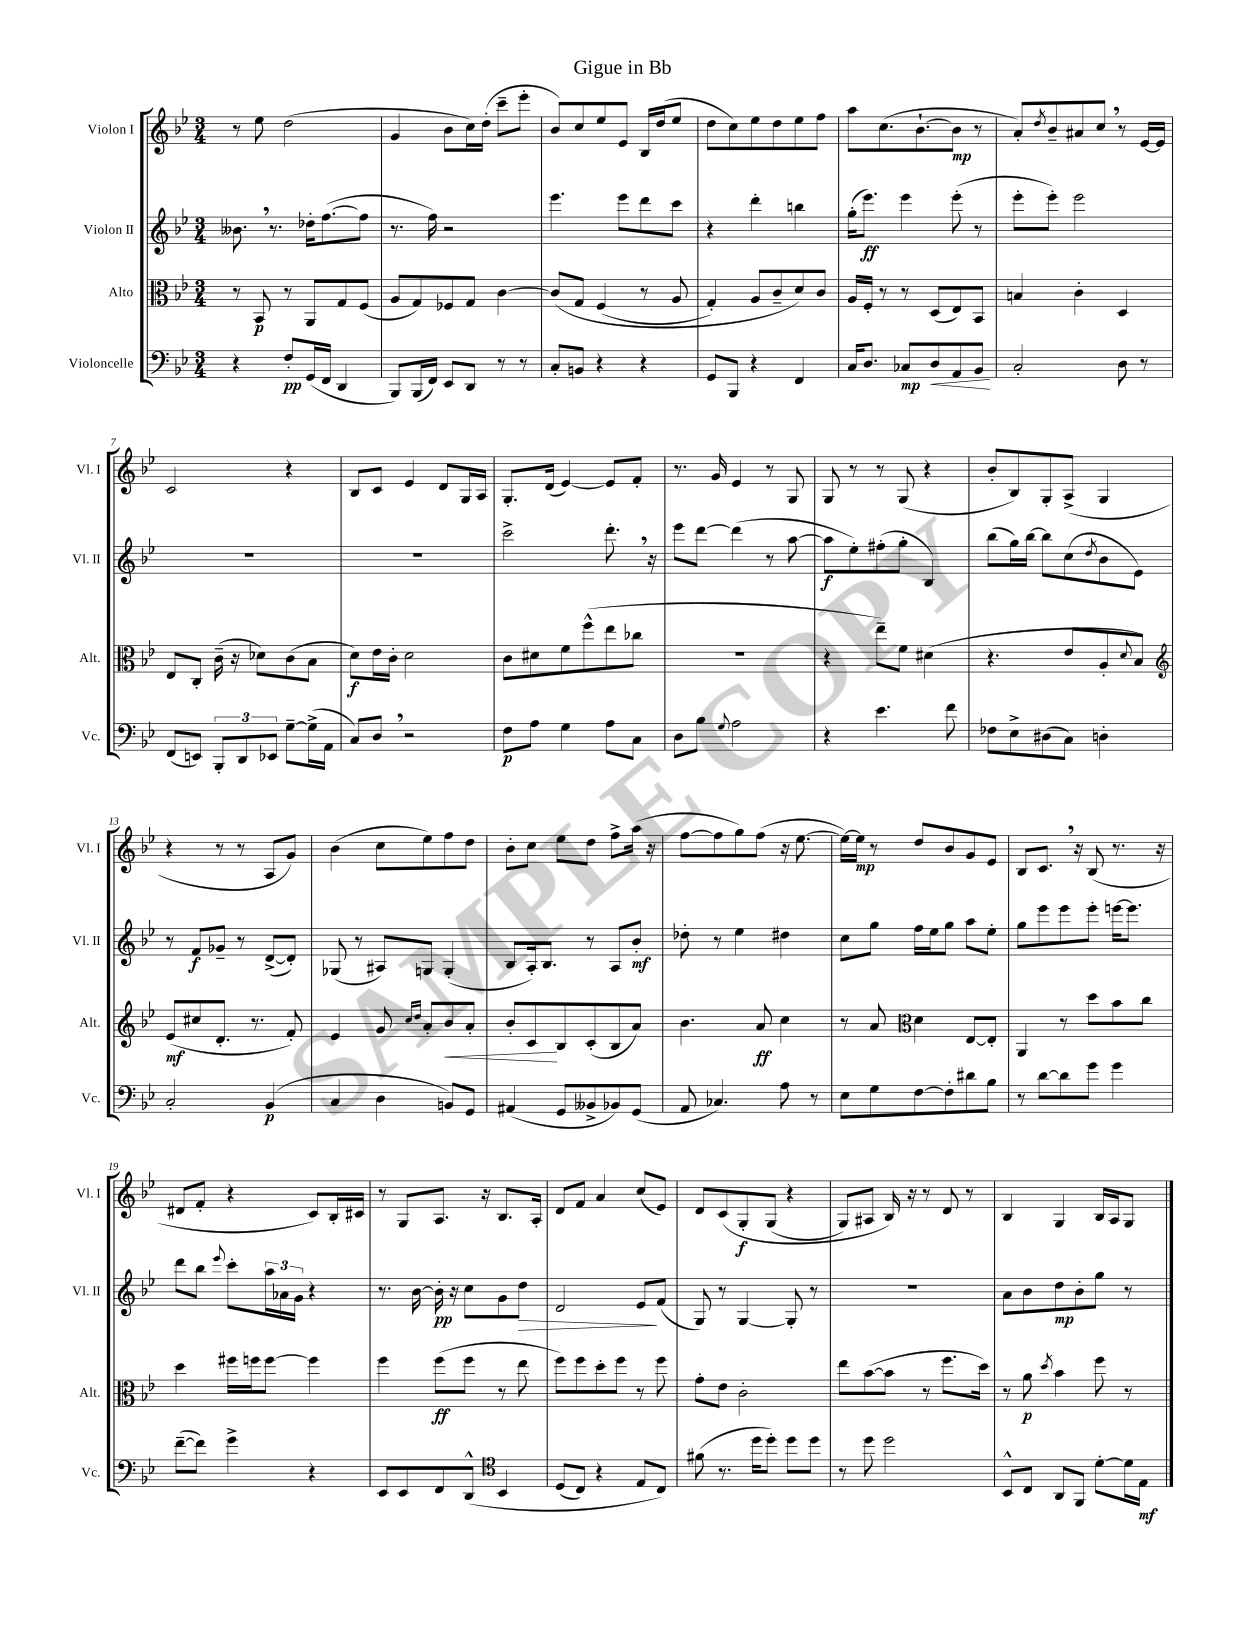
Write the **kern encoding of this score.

**kern	**kern	**kern	**kern
*staff4	*staff3	*staff2	*staff1
*clefF4	*clefC3	*clefG2	*clefG2
*k[b-e-]	*k[b-e-]	*k[b-e-]	*k[b-e-]
*M3/4	*M3/4	*M3/4	*M3/4
4r	8r	8.b--\	8r
.	8BB-/	.	8ee-\
.	.	8.r	.
8F'/L	8r	.	(2dd\
(16GG/L	8AA/L	16dd-'\LK	.
16FF/JJ	.	([8.ff\	.
4DD/	8G/	.	.
.	(8F/J	8ff\]J	.
=	=	=	=
8BBB-/L)	8A/L	8.r	4g/
(16BBB-/L	8G/)	.	.
16FF/JJ)	.	16ff\)	.
8EE-/L	8F-/	2r	8b-\L
8DD/J	8G/J	.	16cc\L)
.	.	.	(16dd'\JJ
8r	[4c\	.	8ccc~\L
8r	.	.	8eee-'\J
=	=	=	=
8C'/L	&(8c/]L	4.eee-\	8b-/L)
8BB/J	8G/J	.	8cc/
4r	(4F/	.	8ee-/
.	.	8eee-\L	8e-/J
4r	8r	8ddd\	16B-/LL
.	.	.	(16dd/J
.	8A/	8ccc\J	8ee-/J
=	=	=	=
8GG/L	4G'/)	4r	8dd\L
8BBB-/J	.	.	8cc\)
4r	8A/L	4ddd'\	8ee-\
.	8c~/	.	8dd\
4FF/	8d/&)	4bb\	8ee-\
.	8c/J	.	8ff\J
=	=	=	=
16C/LK	16A/LL	(16gg'\LK	8aa\L
8.D/J	16F'/JJ	8.eee-\J)	.
.	8r	.	(8.cc\
8C-/L	8r	4eee-\	.
.	.	.	[8.b-`\
8D/	(8D/L	.	.
8AA/	8E-/)	(8eee-'\	8b-\]J
8BB-/J	8BB-/J	8r	8r
=	=	=	=
2C'/	4B/	8eee-'\L	8a'/L)
.	.	.	8qdd/
.	.	8eee-'\J)	8b-~/
.	4c'\	2eee-\	8a#/
.	.	.	8cc/J
8D\	4D/	.	8r
8r	.	.	[16e-/LL
.	.	.	16e-/]JJ
=	=	=	=
(8FF/L	8E-/L	2.r	2c/
8EE/J)	8C'/J	.	.
12BBB-'/L	(16c~\	.	.
.	16r	.	.
12DD/	.	.	.
.	8d-\L)	.	.
12EE-/J	.	.	.
[8G~\L	(8c\	.	4r
(16G^\]L	8B-\J	.	.
16AA\JJ	.	.	.
=	=	=	=
8C/L)	8d\L)	2.r	8B-/L
8D/J	16e-\L	.	8c/J
.	16c'\JJ	.	.
2r	2d\	.	4e-/
.	.	.	8d/L
.	.	.	16G/L
.	.	.	16A/JJ
=	=	=	=
8F\L	8c\L	2ccc^\	8.G'/L
8A\J	8d#\	.	.
.	.	.	(16d/Jk
4G\	8f\	.	[4e-/)
.	(8ff^^\	.	.
8A\L	8ee-\	8.ddd'\	8e-/]L
8C\J	8cc-\J	.	8f'/J
.	.	16r	.
=	=	=	=
8D\L	2.r	8eee-\L	8.r
8B-\J	.	[8ddd\J	.
.	.	.	16g/
8qqG/	.	.	.
2A\	.	(4ddd\]	4e-/
.	.	8r	8r
.	.	[8aa\	8G/
=	=	=	=
4r	4r	8aa\]L	8G/
.	.	8ee-'\)	8r
4.e-\	8ee-~\L)	(8ff#'\	8r
.	8f\J	8gg'\J	(8G/
.	(4d#\	4B-/)	4r
8f\	.	.	.
=	=	=	=
8F-\L	4.r	(8bb-\L	8b-'/L
8E-^\	.	16gg\L)	8B-/)
.	.	[16bb-\JJ	.
(8D#\	.	8bb-\]L	8G'/
8C\J)	8e-/L	(8cc\	(8A^/J
.	.	8qdd/	.
4D'\	8A'/	8b-\	4G/
.	8qqd/	.	.
.	8B-/J)	8e-\J)	.
=	=	=	=
*	*clefG2	*	*
2C'/	(8e-/L	8r	4r
.	8cc#/	8f/L	.
.	8.d'/J	8g-~/J	8r
.	.	8r	8r
.	8.r	.	.
(4BB-/	.	([8d^/L	8A/L
.	8f'/)	8d'/]J)	8g/J)
=	=	=	=
4C/	4e-/	(8G-/	(4b-\
.	.	8r	.
4D\	8g/	8A#/L)	8cc\L
.	16qqcc/LL	.	.
.	16qqdd/JJ	.	.
.	8a'/L	8G/J	8ee-\)
8BB/L)	8b-/	(4G'/	8ff\
8GG/J	8a'/J	.	8dd\J
=	=	=	=
(4AA#/	8b-'/L	8B-/L	8b-'\L
.	8c/	16A'/k)	8cc\J
.	.	8.B-/J	.
8GG/L	8B-/	.	8ee-\L
8BB--^/	(8c'/	8r	8dd\J
8BB-/)	8B-/	8A/L	8ff^\L
(8GG/J	8a/J)	8b-'/J	(16aa\Jk
.	.	.	16r
=	=	=	=
8AA/	4.b-\	8dd-'\	[8ff\L
4.C-/)	.	8r	8ff\]
.	.	4ee-\	8gg\)
.	8a/	.	(8ff\J
8A\	4cc\	4dd#\	16r
.	.	.	[8.ee-\
8r	.	.	.
=	=	=	=
8E-\L	8r	8cc\L	16ee-\_LL)
.	.	.	16ee-\]JJ
8G\	8a/	8gg\J	8r
*	*clefC3	*	*
[8F\	4d\	16ff\LL	8dd/L
.	.	16ee-\J	.
8F'\]	.	8gg\J	8b-/
8d#\	[8E-/L	8aa\L	8g/
8B-\J	8E-'/]J	8ee-'\J	8e-/J
=	=	=	=
8r	4AA/	8gg\L	8B-/L
[8d\L	.	8eee-\	8.c/J
8d\]	8r	8eee-\	.
.	.	.	16r
8g\J	8dd\L	8eee-'\J	(8B-/
4g\	8b-\	[16eee\LK	8.r
.	.	8.eee\]J	.
.	8cc\J	.	.
.	.	.	16r
=	=	=	=
([8f~\L	4dd\	8ddd\L	8d#/L
8f\]J)	.	8bb-\J	8f'/J
.	.	8qqeee-/	.
4g^\	16ff#\LL	8ccc'\L	4r
.	16ff\J	.	.
.	[8ff\J	24aa\L	.
.	.	24a-\	.
.	.	24g\JJ	.
4r	4ff\]	4r	8c/L)
.	.	.	16B-'/L
.	.	.	16c#/JJ
=	=	=	=
8EE-/L	4ff\	8.r	8r
8EE-/	.	.	8G/L
.	.	[16b-\	.
8FF/	(8ff\L	16b-'\]	8.A/J
.	.	16r	.
&(8DD^^/J	8ff\J	8cc\L	.
.	.	.	16r
*clefC4	*	*	*
4BB-/	8r	8g\	8.B-/L
.	8ee-\	8dd\J	.
.	.	.	16A'/Jk
=	=	=	=
(8D/L	8ff\L)	2d/	8d/L
8C/J)	8ff\	.	8f/J
4r	8dd'\	.	4a/
.	8ff\J	.	.
8E-/L	8r	8e-/L	(8cc/L
8C/J&)	8ff\	(8f/J	8e-/J)
=	=	=	=
(8f#\	8g'\L	8G/)	8d/L
8.r	8e-\J	8r	&(8c/
.	2c'\	[4G/	8G'/
16dd\LK	.	.	.
8dd'\J)	.	.	(8G/J
8dd\L	.	8G'/]	4r
8dd\J	.	8r	.
=	=	=	=
8r	8ee-\L	2.r	8G/L)
8dd\	([8b-\	.	8A#/J
2dd\	8b-\]J	.	16B-/&)
.	.	.	16r
.	8r	.	8r
.	8.ff\L	.	8d/
.	.	.	8r
.	16dd\Jk)	.	.
=	=	=	=
8BB-^^/L	8r	8a\L	4B-/
8C/J	8a\	8b-\	.
.	8qdd/	.	.
8AA/L	4b-\	8dd\	4G/
8FF/J	.	8b-'\	.
[8d'\L	8ff\	8gg\J	16B-/LL
.	.	.	16A/J
16d\]L	8r	8r	8G/J
16E-\JJ	.	.	.
==	==	==	==
*-	*-	*-	*-
